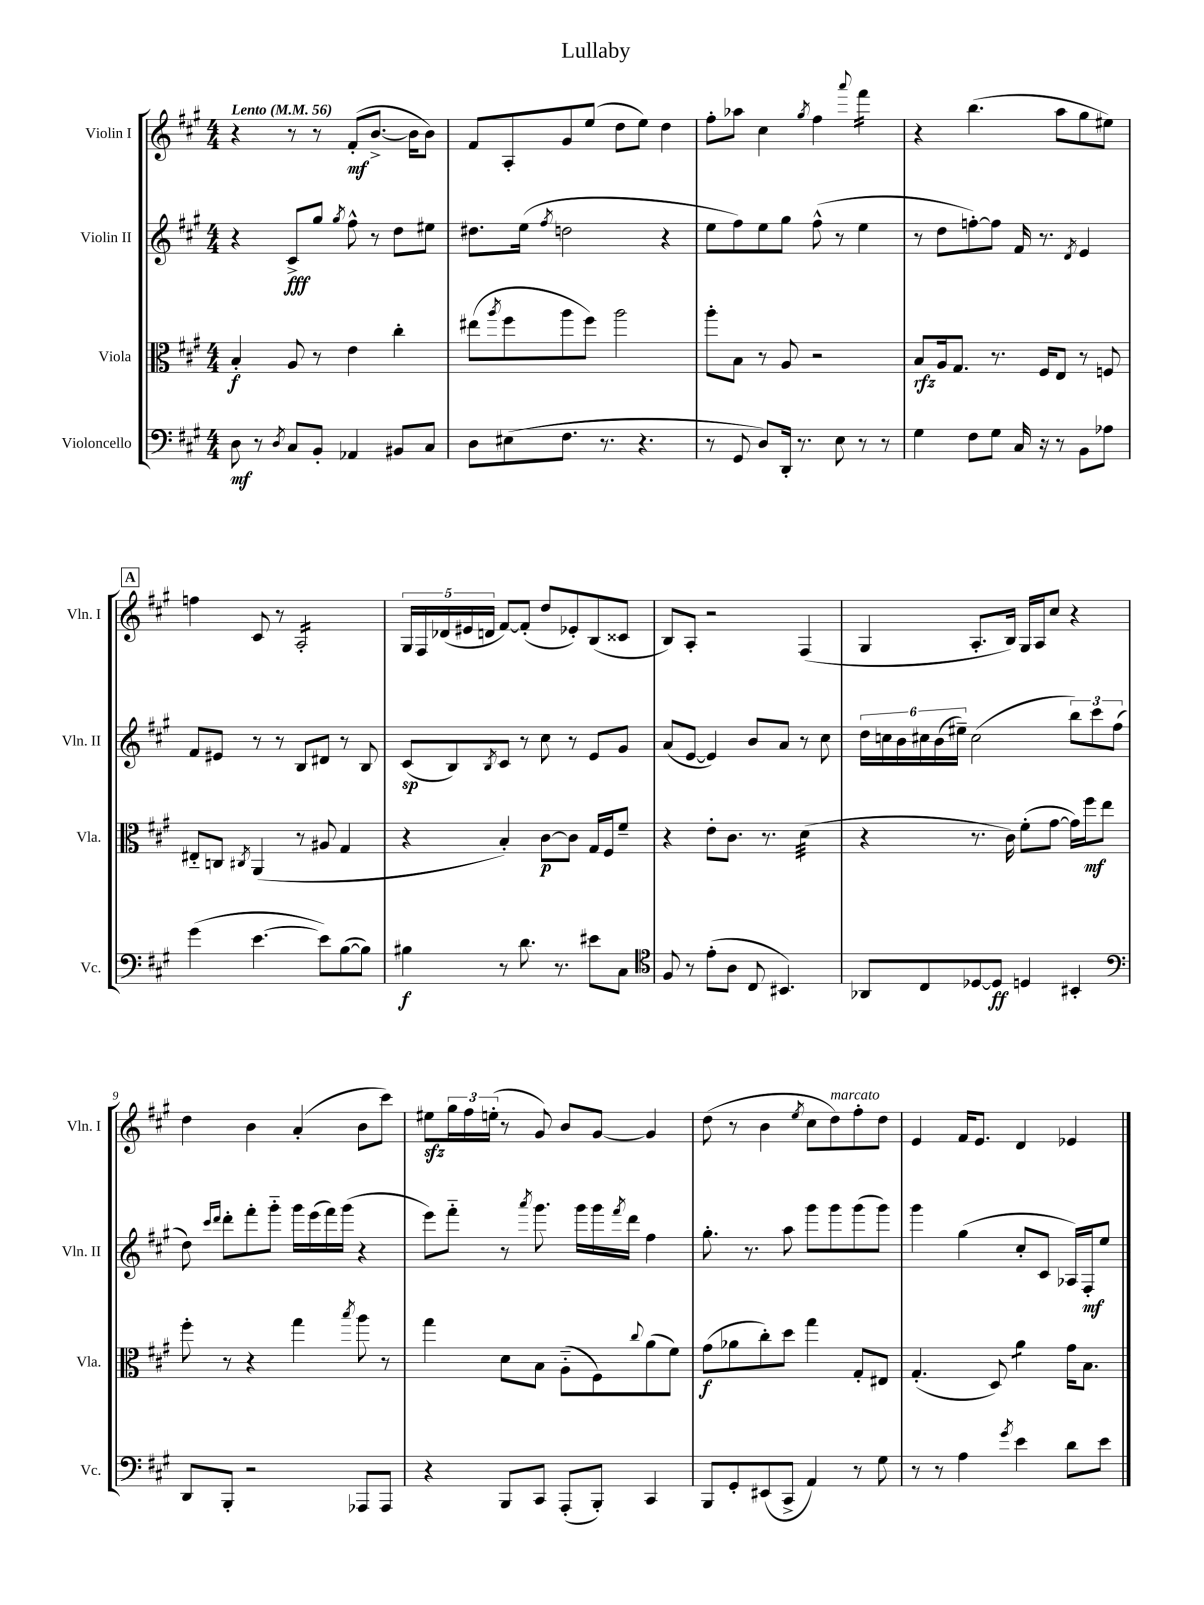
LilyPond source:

\header { title = "Lullaby" }
<<
\new StaffGroup <<
\new Staff = "s0" \with { instrumentName = "Violin I" shortInstrumentName = "Vln. I" } {
    \clef treble \key a \major \numericTimeSignature \time 4/4 \tempo "Lento" 4 = 56
    r4 r8 r8 fis'8-.\mf( b'8.~-> b'16 b'8) |
    fis'8 a8-. gis'8 e''8( d''8 e''8) d''4 |
    fis''8-. aes''8 cis''4 \acciaccatura { gis''8 } fis''4 \appoggiatura { a'''8 } fis'''4:16 |
    r4 b''4.( a''8 gis''8 eis''8) |
    \mark \markup { \box "A" } f''4 cis'8 r8 a2:16-. |
    \tuplet 5/4 { gis16 fis16 des'16( eis'16 d'16 } fis'8~) fis'8-.( d''8 ees'8-.) b8( cisis'8 |
    b8) a8-. r2 fis4( |
    gis4 a8.-. b16) gis16 a16 cis''8 r4 |
    d''4 b'4 a'4-.( b'8 cis'''8) |
    eis''8\sfz \tuplet 3/2 { gis''16 fis''16 e''16-.( } r8 gis'8) b'8 gis'8~ gis'4 |
    d''8( r8 b'4 \acciaccatura { e''8 } cis''8 d''8^\markup { \italic "marcato" }) fis''8-. d''8 |
    e'4 fis'16 e'8. d'4 ees'4 \bar "|." |
}
\new Staff = "s1" \with { instrumentName = "Violin II" shortInstrumentName = "Vln. II" } {
    \clef treble \key a \major \numericTimeSignature \time 4/4
    r4 cis'8->\fff gis''8 \acciaccatura { gis''8 } fis''8-^ r8 d''8 eis''8 |
    dis''8. e''16( \acciaccatura { fis''8 } d''2 r4 |
    e''8 fis''8) e''8 gis''8 fis''8-^( r8 e''4 |
    r8 d''8 f''8~-.) f''8 fis'16 r8. \acciaccatura { d'8 } e'4 |
    \mark \markup { \box "A" } fis'8 eis'8 r8 r8 b8 dis'8 r8 b8 |
    cis'8\sp( b8) \acciaccatura { b8 } cis'8 r8 cis''8 r8 e'8 gis'8 |
    a'8( e'8~ e'4) b'8 a'8 r8 cis''8 |
    \tuplet 6/4 { d''16 c''16 b'16 cis''16 b'16( eis''16--) } cis''2( \tuplet 3/2 { b''8) cis'''8 fis''8( } |
    d''8) \grace { cis'''16 d'''16 } d'''8-. fis'''8-. gis'''8-_ gis'''16 e'''16( fis'''16) gis'''16( r4 |
    e'''8) fis'''8-_ r8 \acciaccatura { a'''8 } gis'''8. gis'''16 gis'''16 \acciaccatura { fis'''8 } d'''16 fis''4 |
    gis''8.-. r8. a''8 gis'''8 gis'''8 gis'''8( gis'''8) |
    gis'''4 gis''4( cis''8-. cis'8 aes16) fis16-.\mf e''8 \bar "|." |
}
\new Staff = "s2" \with { instrumentName = "Viola" shortInstrumentName = "Vla." } {
    \clef alto \key a \major \numericTimeSignature \time 4/4
    b4-.\f a8 r8 e'4 cis''4-. |
    eis''8( \acciaccatura { a''8 } fis''8 a''8 fis''8) a''2 |
    a''8-. b8 r8 a8 r2 |
    b8\rfz a16 gis8. r8. fis16 e8 r8 f8 |
    \mark \markup { \box "A" } eis8-_ c8 \acciaccatura { cis8 } a,4( r8 ais8 gis4 |
    r4 b4-.) cis'8~\p cis'8 gis16 fis16 fis'8-- |
    r4 e'8-. cis'8. r8. d'4:32( |
    r4 r8. cis'16) fis'8-.( gis'8~ gis'16) fis''16\mf e''8 |
    fis''8-. r8 r4 gis''4 \acciaccatura { b''8 } a''8 r8 |
    gis''4 d'8 b8 a8-_( fis8) \appoggiatura { cis''8 } a'8( fis'8) |
    gis'8\f( aes'8 cis''8-.) d''8 gis''4 gis8-. eis8 |
    gis4.-.( d8) a'4:8 gis'16 b8. \bar "|." |
}
\new Staff = "s3" \with { instrumentName = "Violoncello" shortInstrumentName = "Vc." } {
    \clef bass \key a \major \numericTimeSignature \time 4/4
    d8\mf r8 \acciaccatura { d8 } cis8 b,8-. aes,4 bis,8 cis8 |
    d8 eis8( fis8. r8. r4. |
    r8 gis,8 d8) d,16-. r8. e8 r8 r8 |
    gis4 fis8 gis8 cis16 r16 r8 b,8 aes8 |
    \mark \markup { \box "A" } gis'4( e'4.~ e'8) b8~( b8) |
    bis4\f r8 d'8. r8. eis'8 cis8 |
    \clef tenor fis8 r8 e'8-.( a8 cis8 bis,4.) |
    aes,8 cis8 des8~ des8\ff d4 bis,4-. |
    \clef bass d,8 b,,8-. r2 aes,,8 aes,,8 |
    r4 b,,8 cis,8 a,,8-.( b,,8-.) cis,4 |
    b,,8 gis,8-. eis,8( cis,8-> a,4) r8 gis8 |
    r8 r8 a4 \acciaccatura { gis'8 } e'4 d'8 e'8 \bar "|." |
}
>>
>>
